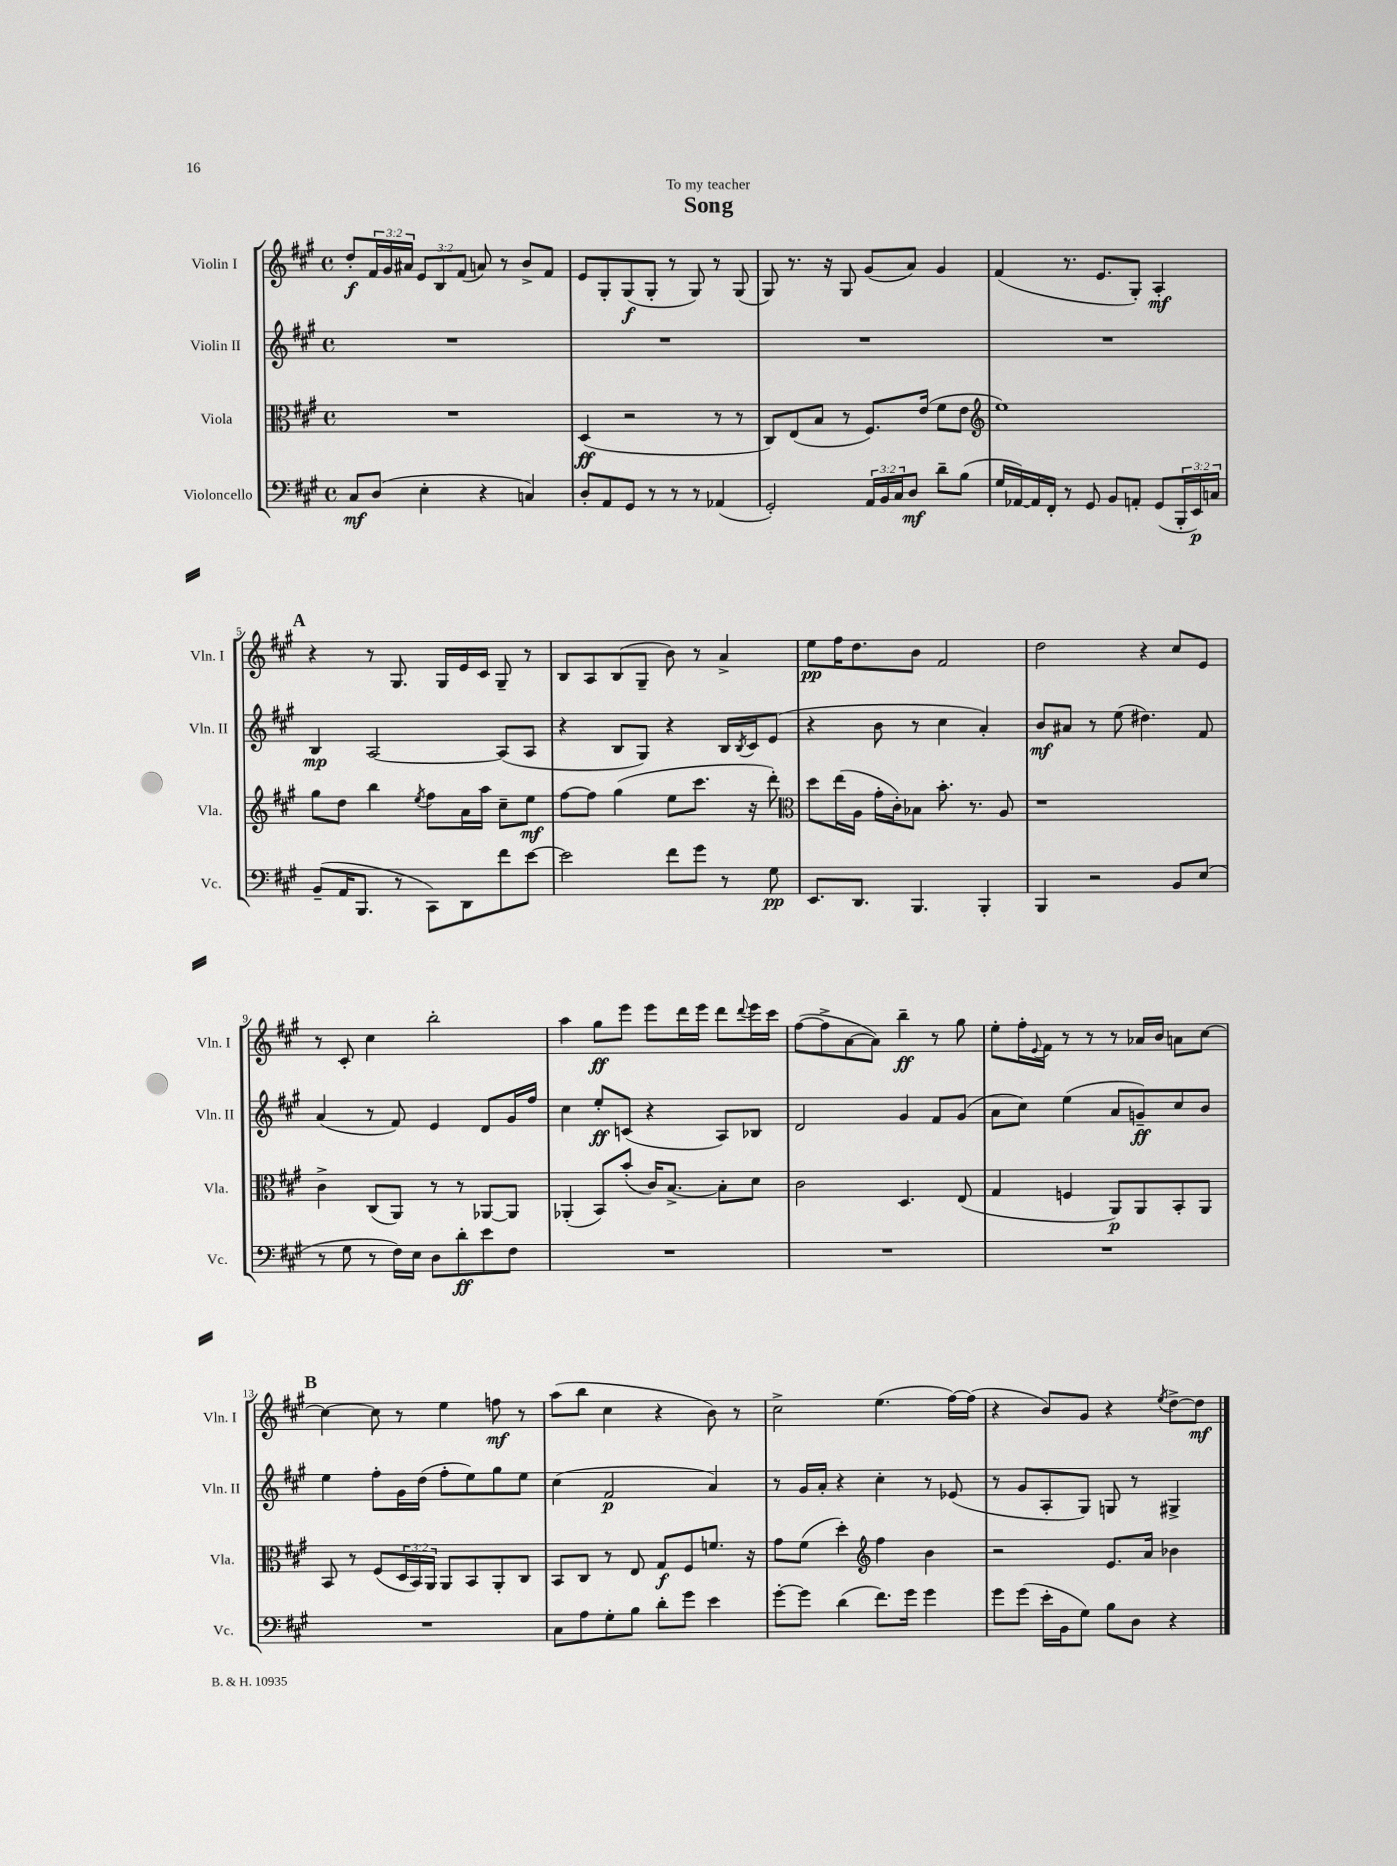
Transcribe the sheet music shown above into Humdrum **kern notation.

**kern	**kern	**kern	**kern
*staff4	*staff3	*staff2	*staff1
*clefF4	*clefC3	*clefG2	*clefG2
*k[f#c#g#]	*k[f#c#g#]	*k[f#c#g#]	*k[f#c#g#]
*M4/4	*M4/4	*M4/4	*M4/4
*met(c)	*met(c)	*met(c)	*met(c)
8C#	1r	1r	8dd'
(8D	.	.	24f#
.	.	.	24g#
.	.	.	24a#
4E'	.	.	12e
.	.	.	12B
.	.	.	(12f#
4r	.	.	8a)
.	.	.	8r
4C)	.	.	8b^
.	.	.	8f#
=	=	=	=
8D'	(4D	1r	8e
8AA	.	.	8G#'
8GG#	2r	.	(8G#
8r	.	.	8G#'
8r	.	.	8r
8r	.	.	8G#)
(4AA-	8r	.	8r
.	8r	.	(8G#
=	=	=	=
2GG#')	8C#)	1r	8G#)
.	(8E	.	8.r
.	8B	.	.
.	.	.	16r
.	8r	.	8G#
24AA	8.F#)	.	(8g#
24BB	.	.	.
24C#	.	.	.
8D	.	.	8a)
.	(16e	.	.
8d~	8f#	.	4g#
(8B	8e	.	.
=	=	=	=
*	*clefG2	*	*
16G#	1ee)	1r	(4f#
[16AA-)	.	.	.
16AA-]	.	.	.
16FF#'	.	.	.
8r	.	.	8.r
8GG#	.	.	.
.	.	.	8.e
8BB	.	.	.
8AA'	.	.	8G#')
(8GG#	.	.	4A'
24BBB'	.	.	.
24EE)	.	.	.
24C	.	.	.
=	=	=	=
(8BB~	8gg#	4B	4r
16AA	8dd	.	.
8.BBB	.	.	.
.	4bb	[2A	8r
8r	.	.	8.G#
.	8qee	.	.
8CC#)	8ff#	.	.
.	.	.	16G#
8DD	16a	.	16e
.	16aa	.	16c#
8f#	8cc#~	(8A]	8G#~
[8e	8ee	8A	8r
=	=	=	=
2e]	[8ff#	4r	8B
.	8ff#]	.	8A
.	(4gg#	8B	(8B
.	.	8G#)	8G#~
8f#	8ee	4r	8b)
8g#	8.ccc#	.	8r
8r	.	16B	4a^
.	.	8qB	.
.	16r	16c#	.
8G#	8ddd')	(8e	.
=	=	=	=
*	*clefC3	*	*
8.EE	8dd	4r	8ee
.	(16ee	.	16ff#
8.DD	16A	.	8.dd
.	16g#'	8b	.
.	16c#')	.	.
4.BBB	8B-	8r	8b
.	8.b'	4cc#	2f#
.	8.r	.	.
4BBB'	.	4a')	.
.	8A	.	.
=	=	=	=
4BBB	1r	8b	2dd
.	.	8a#	.
2r	.	8r	.
.	.	(8ee	.
.	.	4.dd#)	4r
8BB	.	.	8cc#
(8E	.	8f#	8e
=	=	=	=
8r	4c#^	(4a	8r
8G#	.	.	8c#'
8r	(8C#	8r	4cc#
16F#)	8AA)	8f#)	.
16E	.	.	.
8D	8r	4e	2bb'
8d'	8r	.	.
8e	[8AA-	8d	.
8F#	8AA-]	16g#	.
.	.	16ff#	.
=	=	=	=
1r	(4AA-'	4cc#	4aa
.	8BB)	8ee'	8gg#
.	(8b'	(8c	8eee
.	16c#)	4r	8eee
.	[8.B^	.	.
.	.	.	16ddd
.	.	.	16eee
.	8B']	8A)	8ddd
.	.	.	8qqddd
.	8d	8B-	16eee
.	.	.	16ccc#
=	=	=	=
1r	2c#	2d	([8ff#
.	.	.	8ff#^]
.	.	.	[8a
.	.	.	8a])
.	4.D	4g#	4bb~
.	.	8f#	8r
.	(8E	(8g#	8gg#
=	=	=	=
1r	4G#	8a	8ee'
.	.	8cc#)	16ff#'
.	.	.	8qqe
.	.	.	16f#
.	4F	(4ee	8r
.	.	.	8r
.	8AA)	8a	8r
.	8AA	8g~)	16a-
.	.	.	16b
.	8BB'	8cc#	8a
.	8AA	8b	[8cc#
=	=	=	=
1r	8BB	4ee	4cc#_
.	8r	.	.
.	(8F#	8ff#'	8cc#]
.	24D	16g#	8r
.	24BB)	.	.
.	.	(16dd	.
.	24AA	.	.
.	8AA	8ff#'	4ee
.	8BB	8ee)	.
.	8AA'	8gg#	8ff
.	8C#	8ee	8r
=	=	=	=
8C#	8BB	(4cc#	(8aa
8A	8C#	.	8bb
8G#'	8r	2f#	4cc#
8B	8E	.	.
8d'	8G#	.	4r
8g#	8F#	.	.
4e	8.f	4a)	8b)
.	.	.	8r
.	16r	.	.
=	=	=	=
[8g#'	8g#	8r	2cc#^
8g#]	(8f#	16g#	.
.	.	16a'	.
(4d	4dd')	4r	.
*	*clefG2	*	*
8.f#)	4ff#	4cc#'	(4.ee
16g#	.	.	.
4g#	4b	8r	.
.	.	(8e-	[16ff#)
.	.	.	(16ff#]
=	=	=	=
8g#	2r	8r	4r
(8g#	.	8g#	.
16e'	.	8A'	8b)
16BB	.	.	.
8G#)	.	8G#)	8g#
8B	8.e	8G	4r
8D	.	8r	.
.	16a	.	.
.	.	.	8qee
4r	4b-	4G#^	[8dd^
.	.	.	8dd]
==	==	==	==
*-	*-	*-	*-
